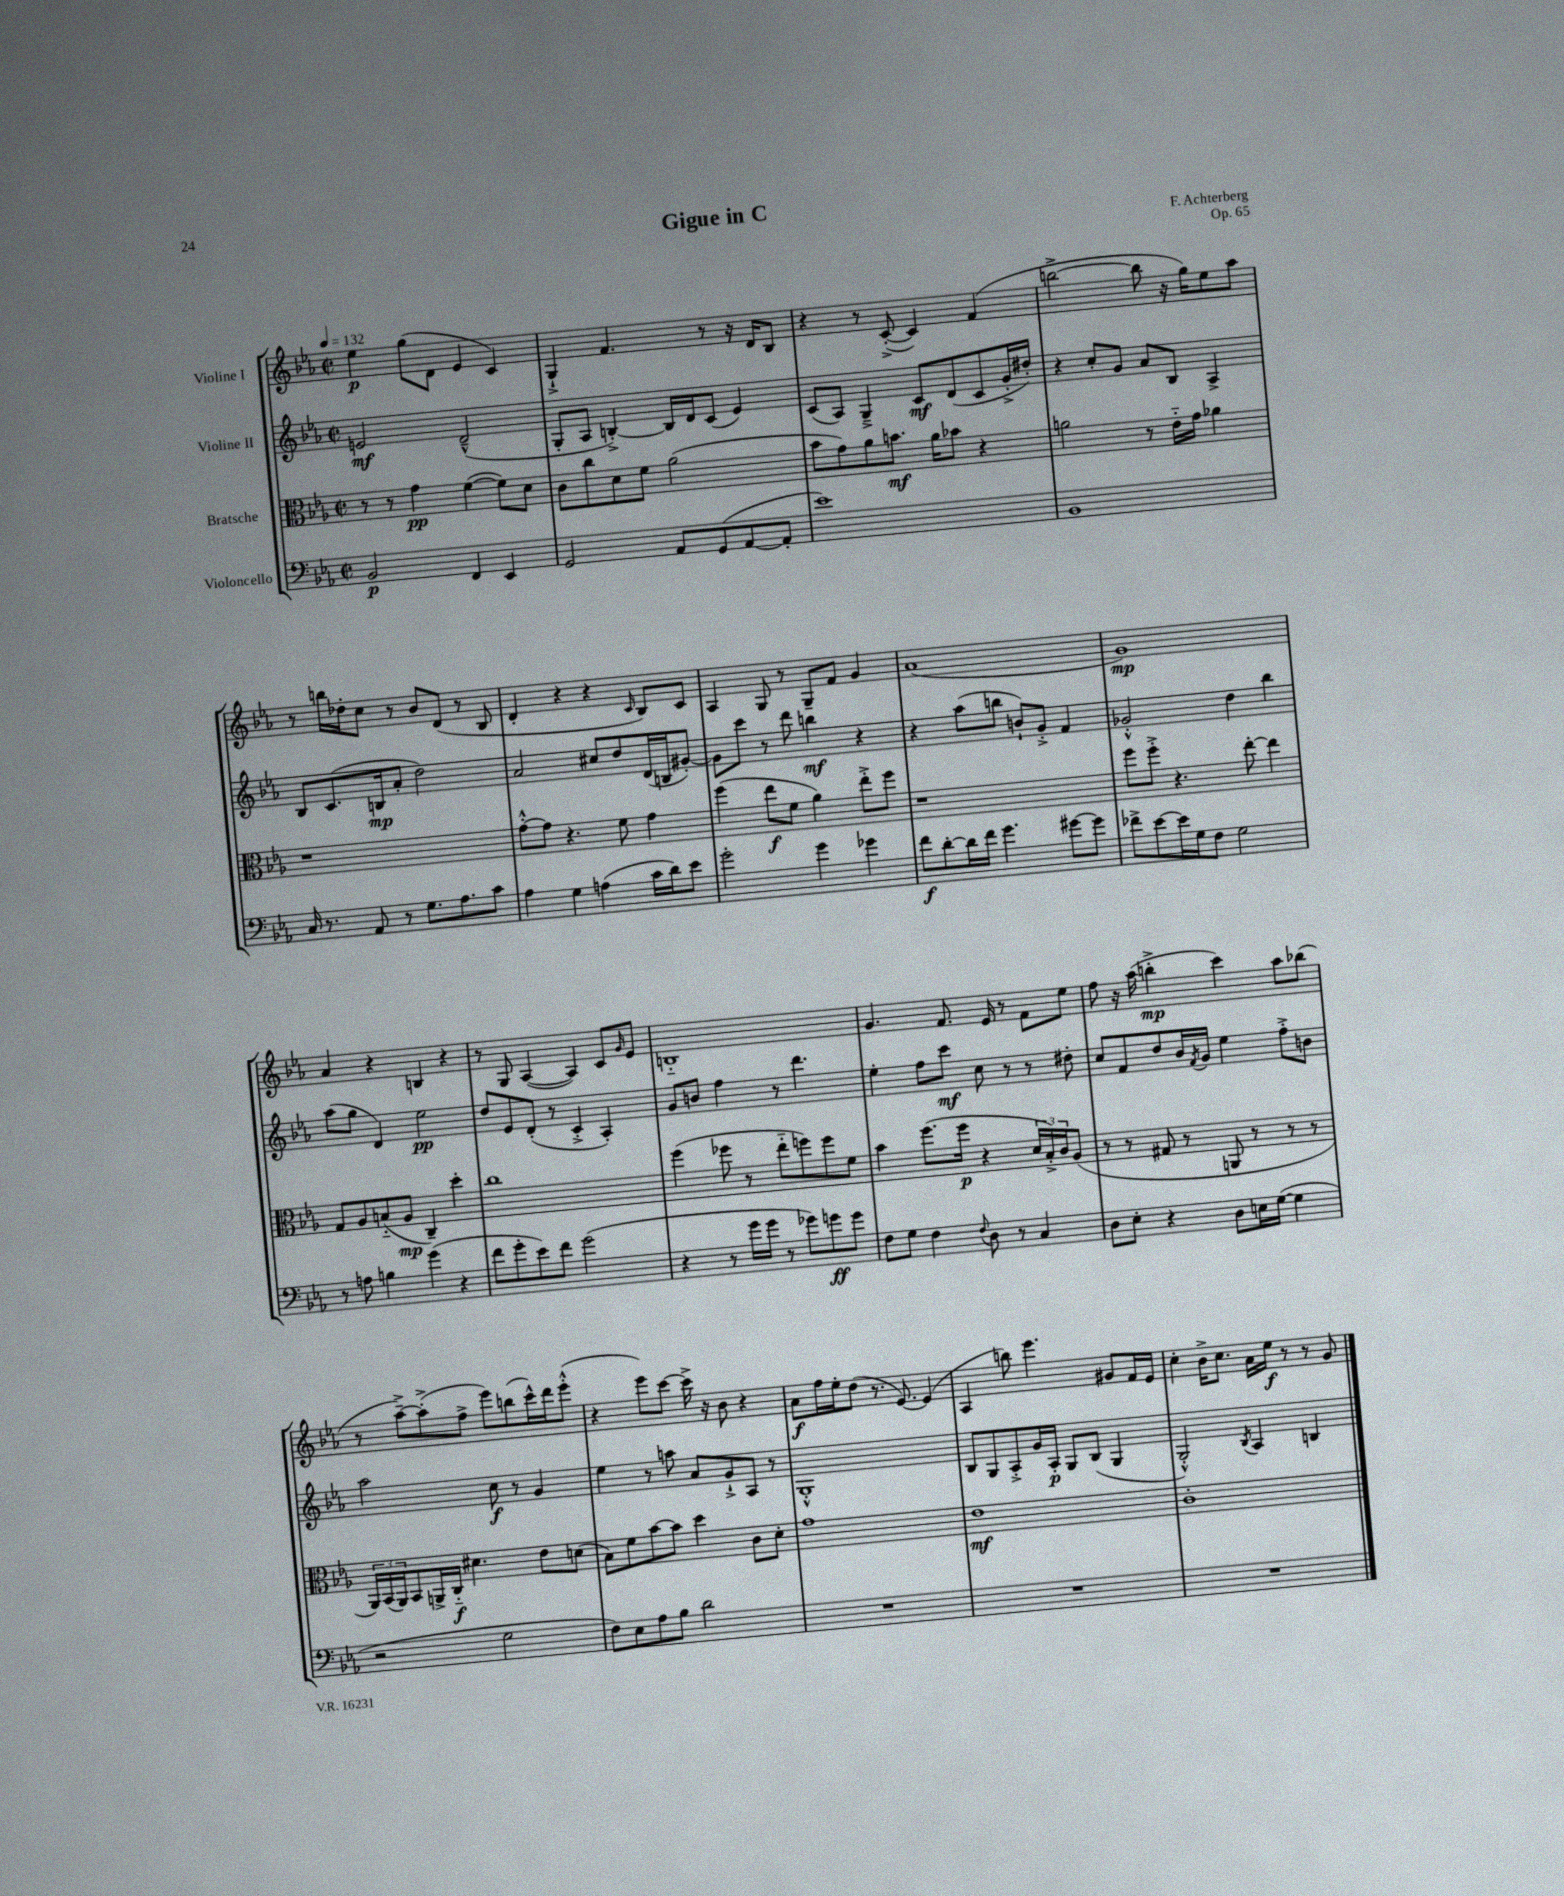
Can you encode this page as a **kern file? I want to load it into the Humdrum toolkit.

**kern	**kern	**kern	**kern
*staff4	*staff3	*staff2	*staff1
*clefF4	*clefC3	*clefG2	*clefG2
*k[b-e-a-]	*k[b-e-a-]	*k[b-e-a-]	*k[b-e-a-]
*M2/2	*M2/2	*M2/2	*M2/2
*met(c|)	*met(c|)	*met(c|)	*met(c|)
*MM132	*MM132	*MM132	*MM132
2BB-/	8r	2e/	4ee-\
.	8r	.	.
.	4g\	.	(8gg\L
.	.	.	8d\J
4FF/	([4f\	(2d~^^/	4e-/
4EE-/	8f\]L)	.	4c/)
.	8d\J	.	.
=	=	=	=
2GG/	8c\L	8G'/L	4G`^/
.	8cc\	8A-/J	.
.	8d\	[4B'^/)	4.f/
.	8f\J	.	.
8AA-/L	(2a-\	16B/]LL	.
.	.	16d/J	.
(8GG/	.	(8c/J	8r
[8AA-/	.	4e-/)	16r
.	.	.	16d/LK
8AA-'/]J	.	.	8B-/J
=	=	=	=
1e-)	8b-\L	(8c/L	4r
.	8g\)	8A-/J)	.
.	8a-\	4G~^/	8r
.	8.b\J	.	([8c'^/
.	.	8c/L	4c/])
.	16a-\LK	.	.
.	8b-\J	(8d/	.
.	4r	8c/	(4f/
.	.	16g'^/L	.
.	.	16dd#'/JJ)	.
=	=	=	=
1BB-	2a\	4r	[2bb^\
.	.	8cc'/L	.
.	.	8g/J	.
.	8r	8a-/L	8bb\]
.	16e-'~\LL	8B-/J	16r
.	16g\JJ	.	16gg\LK)
.	4a-\	4A-^/	8ee-\
.	.	.	8aa-\J
=	=	=	=
16C/	1r	8B-/L	8r
8.r	.	.	.
.	.	(8.c/	16bb\LL
.	.	.	16dd-'\J
8AA-/	.	.	8cc\J
.	.	16B/k	.
8r	.	8a-'/J	8r
8.G\L	.	2dd\)	8b-/L
.	.	.	(8d/J
8.A-\	.	.	.
.	.	.	8r
8c\J	.	.	8B-/
=	=	=	=
4A-\	[8g'^^\L	2a-/	4d'/
.	8g\]J	.	.
4G\	4.r	.	4r
(4A\	.	8cc#/L	4r
.	8f\	8dd/	.
.	.	.	16qqc/
16c\LL	4g\	(16d/L	8B-/L)
16d\J)	.	16B/J	.
8e-\J	.	[8g#'/J)	8c/J
=	=	=	=
2g'\	(4ff\	8g#\]L	4A-/
.	.	8ccc\J	.
.	8ee-\L	8r	8G/
.	8f\J	8ddd\	8r
4g\	4a-\)	4bb\	8G~/L
.	.	.	8f/J
4g-\	8ee-'^\L	4r	4g/
.	8ff\J	.	.
=	=	=	=
8f\L	1r	4r	(1a-
[8d'\	.	.	.
16d\]L	.	(8aa-\L	.
16f\JJ	.	.	.
4.g\	.	8bb\J	.
.	.	8b`/L)	.
.	.	8g'^/J	.
[8g#\L	.	4f/	.
8g#\]J	.	.	.
=	=	=	=
8f-^\L	8ff\L	2g-'^^/	1g)
[8e-\	8ff'^\J	.	.
16e-\]L	4.r	.	.
16G\J	.	.	.
8F\J	.	.	.
2G\	.	4dd\	.
.	[8ee-'\	.	.
.	4ee-\]	4bb-\	.
=	=	=	=
8r	8G/L	(8aa-\L	4a-/
8A\	8A-/	8gg\J	.
4B\	(8B'~/	4d/)	4r
.	8A-/J	.	.
(4g\	4C~/)	2ee-\	4B/
4r	4dd'\	.	4r
=	=	=	=
8f\L	1cc	8dd/L	8r
8g'\	.	8e-/	8G/
8e-\)	.	(8d'/J	([4A-/
8f\J	.	8r	.
(2g\	.	4c'^/	4A-/])
.	.	4A-'/)	8c/L
.	.	.	16qqg/
.	.	.	8e-/J
=	=	=	=
4r	(4ff\	8g/L	1B'~
.	.	8b/J	.
8r	8ff-\	4ff\	.
16g\LL	8r	.	.
16g\JJ	.	.	.
8r	8ee-'~\L	8r	.
8g-\L)	8ff\)	4.ddd\	.
8g\	8ff\	.	.
8g\J	8f\J	.	.
=	=	=	=
8F\L	4b-\	4ee-'\	4.g/
8G\J	.	.	.
4F\	(8.ff\L	8ff\L	.
.	.	8ccc\J	8.f/
.	16ff\Jk	.	.
8qqF/	.	.	.
8D\	4r	8cc\	.
.	.	.	16e-/
8r	.	8r	8r
4C/	24d/LL	8r	8f\L
.	24B-'^/)	.	.
.	24c/J	.	.
.	(8A-/J	8dd#'\	8ee-\J
=	=	=	=
8D\L	8r	8cc/L	8ff\
8E-'\J	8r	8f/	16r
.	.	.	(16aa-\
4r	8G#/	8dd/	4bb'^\
.	8r	16b-/L	.
.	.	8qf/	.
.	.	16g/JJ	.
8D\L	8AA/	4ee-\	4ccc\)
16E\L	8r	.	.
([16G\JJ	.	.	.
4G\]	8r	8ff'^\L	8aa-\L
.	8r	8b\J	(8bb-\J
=	=	=	=
2r	24AA-/LL)	2aa-\	8r
.	(24BB-/	.	.
.	24AA-/J)	.	.
.	8BB-/	.	[8aa-~^\L)
.	16AA^/L	.	(8aa-'^\]
.	16C'~/JJ	.	.
.	4.d#\	.	8ff^\J
2G\	.	8cc\	8eee-\L)
.	.	8r	(8bb\
.	8e-\L	4g/	16ccc^^\L)
.	.	.	16ddd\J
.	(8d\J	.	(8eee-'^^\J
=	=	=	=
8F\L)	8B-\L)	4ee-\	4r
8E-\	8f\	.	.
8A-\	[8b-\	8r	8eee-\L)
8B-\J	8b-\]J	8aa\	[8ccc\J
2d\	4dd\	8a-/L	16ccc^\]
.	.	.	16r
.	.	8g`^/	8b-\
.	8c\L	8A-/J	4r
.	8d'\J	8r	.
=	=	=	=
1r	1g	1G'^^	8a-\L
.	.	.	16ff\L
.	.	.	16ee-'\J
.	.	.	(8dd\J
.	.	.	8.r
.	.	.	[8.e-/)
.	.	.	(4e-/]
=	=	=	=
1r	1e-	8B-/L	4A-/
.	.	8G/	.
.	.	8A-'^/	8bb\)
.	.	16g/L	4.eee-\
.	.	16A-'/JJ	.
.	.	8G/L	.
.	.	(8B-/J	.
.	.	4G/	8g#/L
.	.	.	16f/L
.	.	.	16e-/JJ
=	=	=	=
1r	1c'	2G'^^/)	4cc'\
.	.	.	16b-^\LK
.	.	.	8.cc\J
.	.	8qB-/	.
.	.	4A-/	16a-\LL
.	.	.	16ee-\JJ
.	.	.	8r
.	.	4B/	8r
.	.	.	8g/
==	==	==	==
*-	*-	*-	*-
